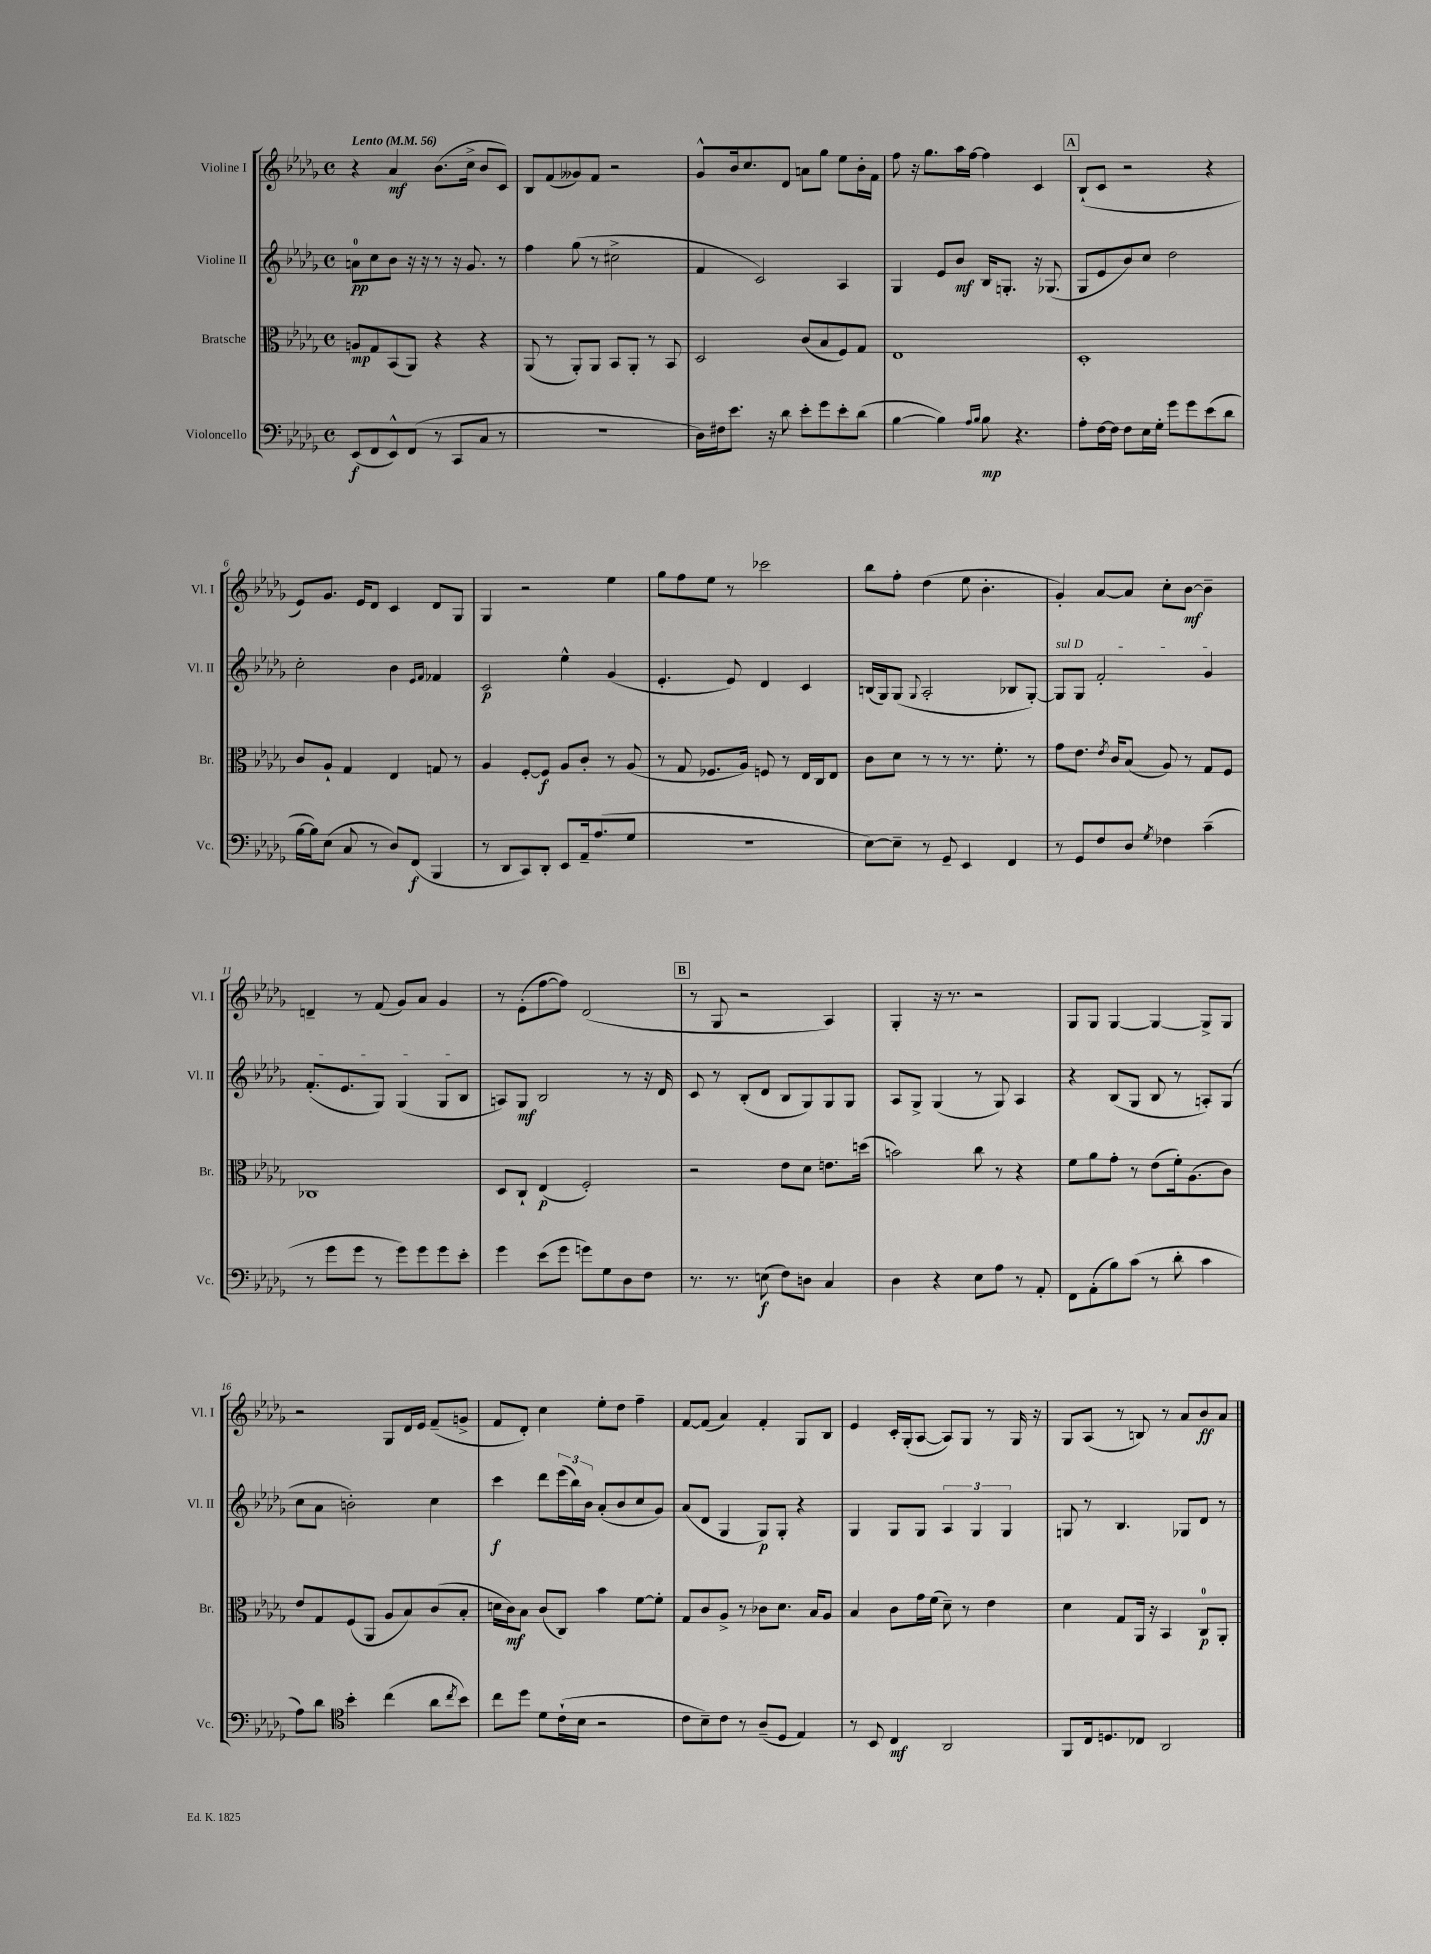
<<
\new StaffGroup <<
\new Staff = "s0" \with { instrumentName = "Violine I" shortInstrumentName = "Vl. I" } {
    \clef treble \key des \major \defaultTimeSignature \time 4/4 \tempo "Lento" 4 = 56
    r4 aes'4\mf bes'8.( c''16-> bes'8 c'8) |
    bes8 f'8( geses'8) f'8 r2 |
    ges'8-^ bes'16 c''8. des'8 a'8 ges''8 ees''8 bes'16-. f'16 |
    f''8 r16 ges''8. aes''16 f''16~ f''4 c'4 |
    \mark \markup { \box "A" } bes8-!( c'8 r2 r4 |
    ees'8) ges'8. ees'16 des'8 c'4 des'8 ges8 |
    ges4 r2 ees''4 |
    ges''8 f''8 ees''8 r8 ces'''2 |
    bes''8 f''8-. des''4( ees''8 bes'4.-. |
    ges'4-.) aes'8~ aes'8 c''8-. bes'8~\mf bes'4-- |
    d'4-- r8 f'8( ges'8) aes'8 ges'4 |
    r8 ees'8-.( f''8~ f''8) des'2( |
    \mark \markup { \box "B" } r8 ges8 r2 aes4) |
    ges4-. r16 r8. r2 |
    ges8 ges8 ges4~ ges4~ ges8-> ges8 |
    r2 ges8 des'16 ees'16 f'8--( g'8-> |
    f'8 des'8-.) c''4 ees''8-. des''8 f''4-- |
    f'8~ f'8( aes'4) f'4-. ges8 bes8 |
    ees'4 c'16-. ges16-.( aes8~ aes8) ges8 r8 ges16 r16 |
    ges8 aes8( r8 b8) r8 aes'8 bes'8\ff aes'8 \bar "|." |
}
\new Staff = "s1" \with { instrumentName = "Violine II" shortInstrumentName = "Vl. II" } {
    \clef treble \key des \major \defaultTimeSignature \time 4/4
    a'8-0\pp c''8 bes'8 r16 r16 r8 r16 ges'8. r8 |
    f''4 ges''8( r8 cis''2-> |
    f'4 c'2) aes4 |
    ges4 ees'8 bes'8\mf bes16 g8.-. r16 ges8.( |
    \mark \markup { \box "A" } ges8 ees'8 bes'8) c''8 des''2 |
    c''2-. bes'4 \grace { ees'16 f'16 } fes'4 |
    c'2\p ees''4-^ ges'4( |
    ees'4.-. ees'8) des'4 c'4 |
    b16( ges16) ges8( \appoggiatura { ges8 } aes2-. bes8 ges8~-.) |
    \once \override TextSpanner.bound-details.left.text = \markup { \italic "sul D" } ges8\startTextSpan ges8 f'2-. ges'4 |
    f'8.-.( ees'8. ges8) ges4( ges8 bes8\stopTextSpan |
    a8) ges8\mf bes2 r8 r16 des'16 |
    \mark \markup { \box "B" } c'8 r8 bes8-.( des'8 bes8 ges8) ges8 ges8 |
    aes8 ges8-> ges4( r8 ges8) aes4 |
    r4 bes8( ges8 bes8 r8 a8-.) ges8( |
    c''8 aes'8 b'2-.) c''4 |
    c'''4\f des'''8 \tuplet 3/2 { ees'''16( bes''16) bes'16 } aes'8-.( bes'8 c''8 ges'8) |
    aes'8( des'8 ges4 ges8\p) ges8-. r4 |
    ges4 ges8 ges8 \tuplet 3/2 { aes4 ges4 ges4 } |
    g8 r8 bes4. ges8 des'8 r8 \bar "|." |
}
\new Staff = "s2" \with { instrumentName = "Bratsche" shortInstrumentName = "Br." } {
    \clef alto \key des \major \defaultTimeSignature \time 4/4
    a8\mp ges8 bes,8( aes,8) r4 r4 |
    aes,8( r8 aes,8-.) aes,8 bes,8 aes,8-. r8 bes,8 |
    des2 c'8( bes8 f8) ges8 |
    ees1 |
    \mark \markup { \box "A" } des1-. |
    c'8 aes8-! ges4 ees4 g8 r8 |
    aes4 f8~-. f8\f aes8 c'8-. r8 aes8( |
    r8 ges8 fes8. aes16) f8 r8 ees16 c16 ees8 |
    c'8 des'8 r8 r8 r8. f'8.-. r8 |
    ges'8 ees'8. \acciaccatura { ees'8 } c'16 bes8( aes8) r8 ges8 f8 |
    ces1 |
    des8 c8-! ees4\p( f2-.) |
    \mark \markup { \box "B" } r2 ees'8 des'8 e'8. d''16( |
    b'2) c''8 r8 r4 |
    f'8 aes'8 ges'8-. r8 ees'8( f'16-.) aes8.( c'8) |
    ees'8 ges8 f8( aes,8 aes8 bes8) c'8( bes8-. |
    d'16 c'16\mf) bes8 c'8( c8) bes'4 f'8~ f'8-. |
    ges8 c'8 aes8-> r8 ces'8 des'8. bes16 aes8 |
    bes4 c'8 ges'16 f'16( des'8--) r8 ees'4 |
    des'4 ges8 aes,16 r16 bes,4 c8-0\p aes,8-. \bar "|." |
}
\new Staff = "s3" \with { instrumentName = "Violoncello" shortInstrumentName = "Vc." } {
    \clef bass \key des \major \defaultTimeSignature \time 4/4
    ees,8\f( f,8 ees,8-^) f,8( r8 c,8 c8 r8 |
    R1 |
    des16) fis16 ees'8. r16 des'8 ees'8-. ges'8 ees'8-. des'8( |
    bes4~ bes4) \grace { aes16 bes16 } bes8\mp r4. |
    \mark \markup { \box "A" } aes8-. f16~ f16 f8 ees16 ges16-. ges'8 ges'8 ees'8( des'8 |
    bes16~ bes16) ees8( c8 r8 des8) f,8\f( bes,,4 |
    r8 des,8 c,8) des,8-. ees,8 aes,16-- aes8.( ges8 |
    R1 |
    ees8~) ees8-- r8 ges,8-- ees,4 f,4 |
    r8 ges,8 f8 des8 \acciaccatura { ges8 } fes4 c'4--( |
    r8 ges'8 ges'8 r8 ges'8) ges'8 ges'8 ees'8-. |
    ges'4 ees'8( ges'8 g'8) ges8 des8 f8 |
    \mark \markup { \box "B" } r8. r8. e8\f( f8) d8 c4 |
    des4 r4 ees8 aes8 r8 aes,8-. |
    f,8 aes,8-.( bes8) c'8( r8 des'8-. c'4 |
    aes8) des'8 \clef tenor bes'4-. c''4( aes'8 \acciaccatura { c''8 } bes'8) |
    c''8 des''8 des'8 c'16-!( bes16 r2 |
    c'8 bes8--) c'8 r8 aes8--( des8 ees4) |
    r8 bes,8 c4\mf aes,2 |
    f,8 c16 d8. ces8 aes,2 \bar "|." |
}
>>
>>
